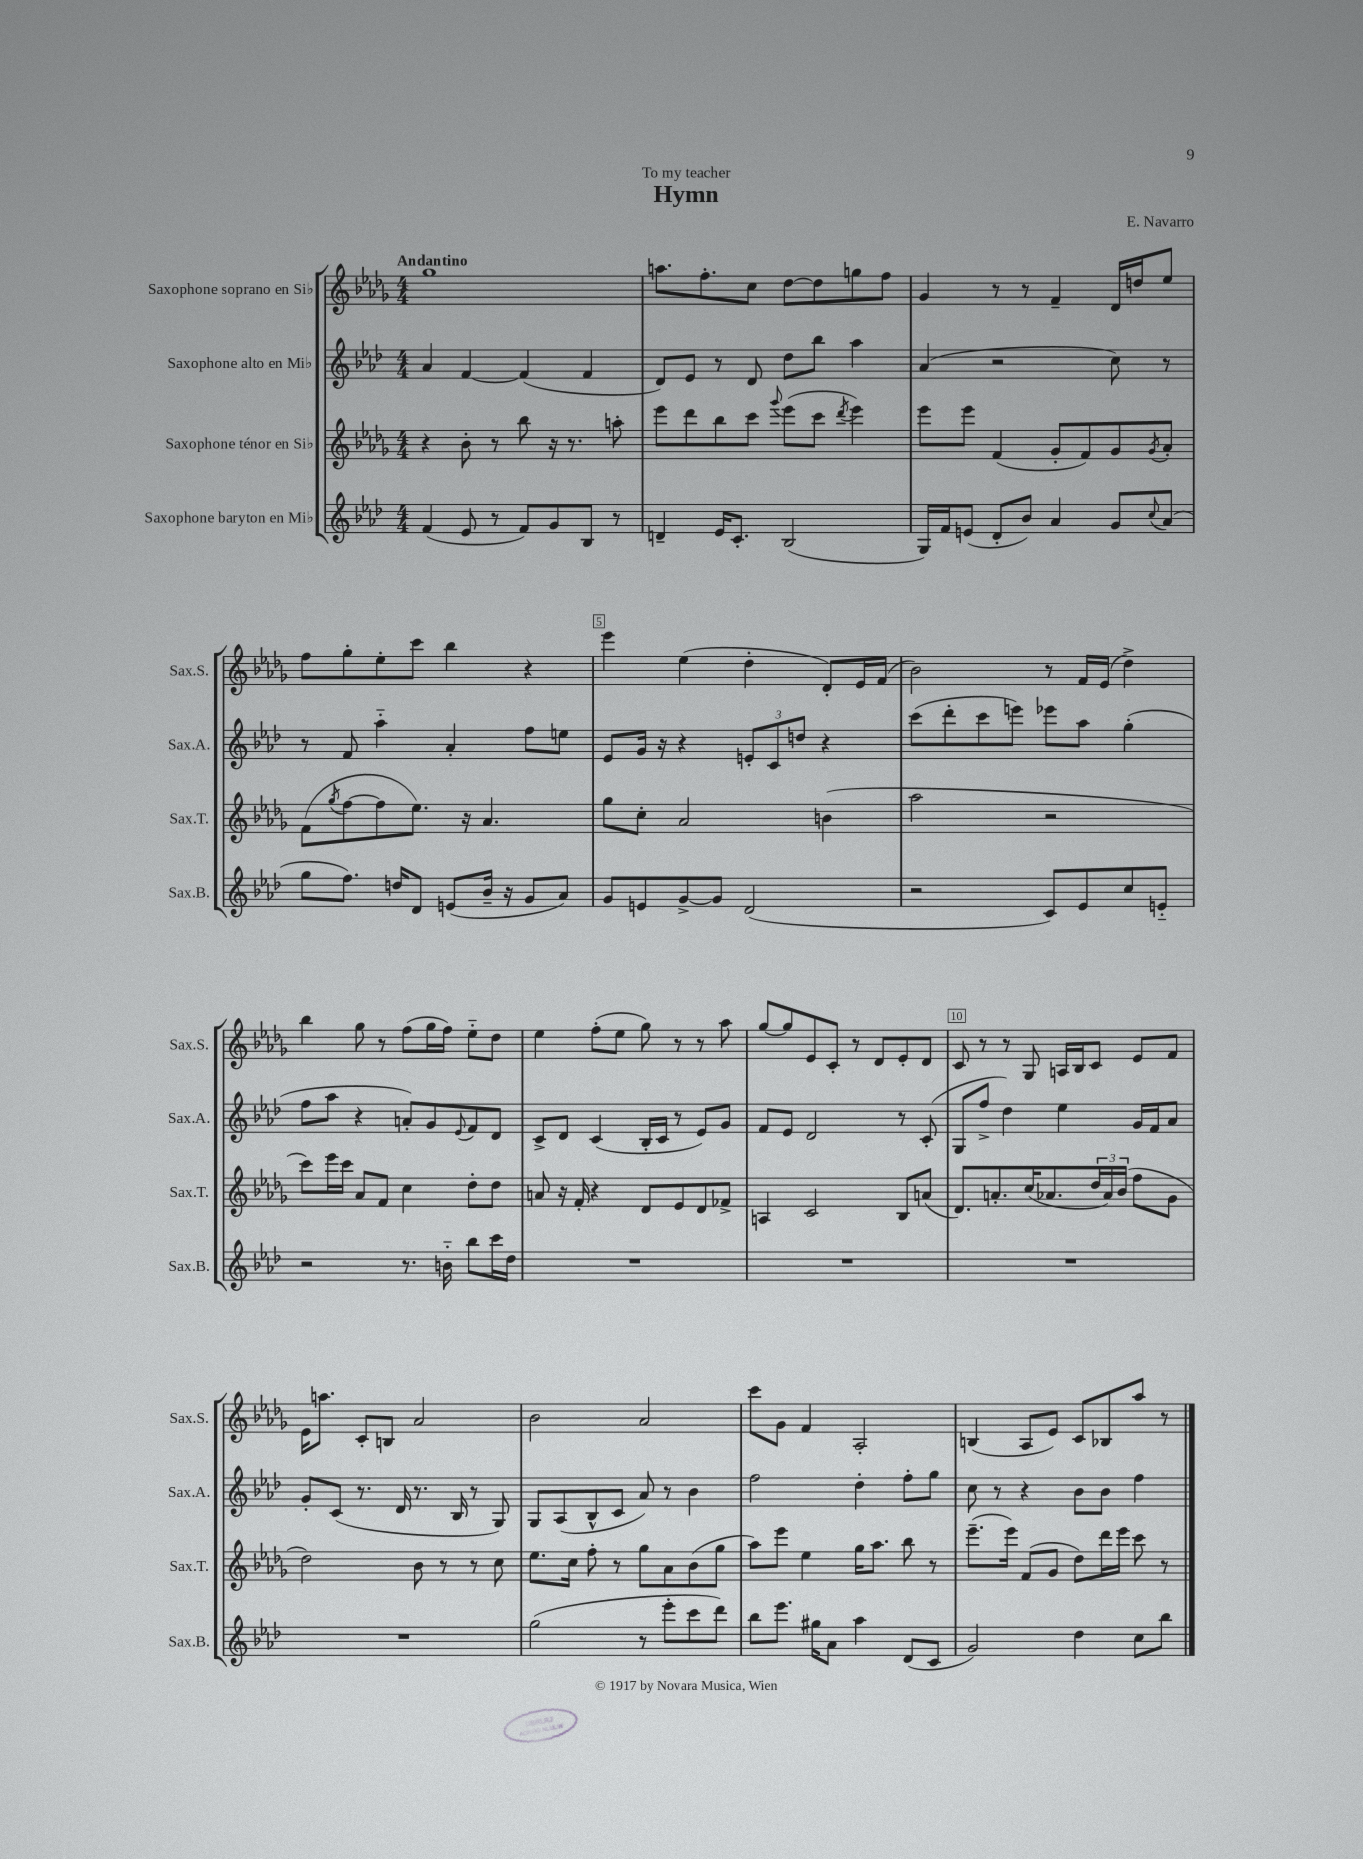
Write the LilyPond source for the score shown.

\header { title = "Hymn" composer = "E. Navarro" dedication = "To my teacher" }
<<
\new StaffGroup <<
\new Staff = "s0" \with { instrumentName = "Saxophone soprano en Sib" shortInstrumentName = "Sax.S." } {
    \clef treble \key des \major \numericTimeSignature \time 4/4 \tempo "Andantino"
    ges''1 |
    a''8. f''8.-. c''8 des''8~ des''8 g''8 f''8 |
    ges'4 r8 r8 f'4-- des'16 d''16 ees''8 |
    f''8 ges''8-. ees''8-. c'''8 bes''4 r4 |
    ees'''4 ees''4( des''4-. des'8-.) ees'16 f'16( |
    bes'2) r8 f'16 ees'16( des''4->) |
    bes''4 ges''8 r8 f''8( ges''16 f''16) ees''8-_ des''8 |
    ees''4 f''8-.( ees''8 ges''8) r8 r8 aes''8 |
    ges''8~ ges''8 ees'8 c'8-. r8 des'8 ees'8-. des'8 |
    c'8 r8 r8 ges8 a16 bes16 c'8 ees'8 f'8 |
    ees'16 a''8. c'8-. b8 aes'2 |
    bes'2 aes'2 |
    c'''8 ges'8 f'4 aes2-. |
    b4( aes8 ees'8) c'8 bes8 aes''8 r8 \bar "|." |
}
\new Staff = "s1" \with { instrumentName = "Saxophone alto en Mib" shortInstrumentName = "Sax.A." } {
    \clef treble \key aes \major \numericTimeSignature \time 4/4
    aes'4 f'4~ f'4( f'4 |
    des'8) ees'8 r8 des'8 des''8 bes''8 aes''4 |
    aes'4( r2 c''8) r8 |
    r8 f'8 aes''4-_ aes'4-. f''8 e''8 |
    ees'8 g'16 r16 r4 \tuplet 3/2 { e'8-. c'8 d''8 } r4 |
    c'''8( des'''8-. c'''8 e'''8) ees'''8 aes''8 g''4-.( |
    f''8 aes''8 r4 a'8-.) g'8 \appoggiatura { ees'8 } f'8 des'8 |
    c'8-> des'8 c'4( bes16-. c'16 r8 ees'8) g'8 |
    f'8 ees'8 des'2 r8 c'8-.( |
    g8 f''8-> des''4) ees''4 g'16 f'16 aes'8 |
    g'8-. c'8( r8. des'16 r8. bes16 r8 g8) |
    g8 aes8( bes8-^ c'8 aes'8) r8 bes'4 |
    f''2 des''4-. f''8-. g''8 |
    c''8 r8 r4 bes'8 bes'8 f''4 \bar "|." |
}
\new Staff = "s2" \with { instrumentName = "Saxophone ténor en Sib" shortInstrumentName = "Sax.T." } {
    \clef treble \key des \major \numericTimeSignature \time 4/4
    r4 bes'8-. r8 bes''8 r16 r8. a''8-. |
    ees'''8 des'''8 bes''8 c'''8 \appoggiatura { ges'''8 } ees'''8( c'''8 \acciaccatura { des'''8 } ees'''4) |
    ees'''8 ees'''8 f'4( ges'8-. f'8) ges'8 \acciaccatura { ges'8 } aes'8-. |
    f'8( \acciaccatura { ges''8 } f''8~ f''8 ees''8.) r16 aes'4. |
    ges''8 c''8-. aes'2 b'4( |
    aes''2 r2 |
    c'''8) ees'''16 c'''16 aes'8 f'8 c''4 des''8-. des''8 |
    a'8 r16 f'16-. r4 des'8 ees'8 des'8 fes'8-> |
    a4 c'2 bes8 a'8( |
    des'8.) a'8.-. c''16( aes'8. \tuplet 3/2 { des''16 aes'16) bes'16( } f''8 ges'8 |
    des''2) bes'8 r8 r8 c''8 |
    ees''8. c''16 f''8-. r8 ges''8 aes'8 bes'8( ges''8 |
    aes''8) ees'''8 ees''4 ges''16 aes''8. bes''8 r8 |
    ees'''8.--( ees'''16) f'8( ges'8 des''8) des'''16 ees'''16 c'''8 r8 \bar "|." |
}
\new Staff = "s3" \with { instrumentName = "Saxophone baryton en Mib" shortInstrumentName = "Sax.B." } {
    \clef treble \key aes \major \numericTimeSignature \time 4/4
    f'4( ees'8 r8 f'8) g'8 bes8 r8 |
    d'4-- ees'16 c'8.-. bes2( |
    g16) f'16 e'8( des'8-. bes'8) aes'4 g'8 \appoggiatura { c''8 } aes'8( |
    g''8 f''8.) d''16 des'8 e'8( bes'16-- r16 g'8 aes'8) |
    g'8 e'8 g'8~-> g'8 des'2( |
    r2 c'8) ees'8 c''8 e'8-_ |
    r2 r8. b'16-_ bes''8 c'''16 des''16 |
    R1 |
    R1 |
    R1 |
    R1 |
    g''2( r8 ees'''8-. c'''8 des'''8) |
    bes''8 ees'''8. gis''16 aes'8 aes''4 des'8( c'8 |
    g'2) des''4 c''8 bes''8 \bar "|." |
}
>>
>>
\layout { \context { \Score \override BarNumber.break-visibility = ##(#f #t #t) barNumberVisibility = #(every-nth-bar-number-visible 5) \override BarNumber.stencil = #(make-stencil-boxer 0.1 0.3 ly:text-interface::print) } }
